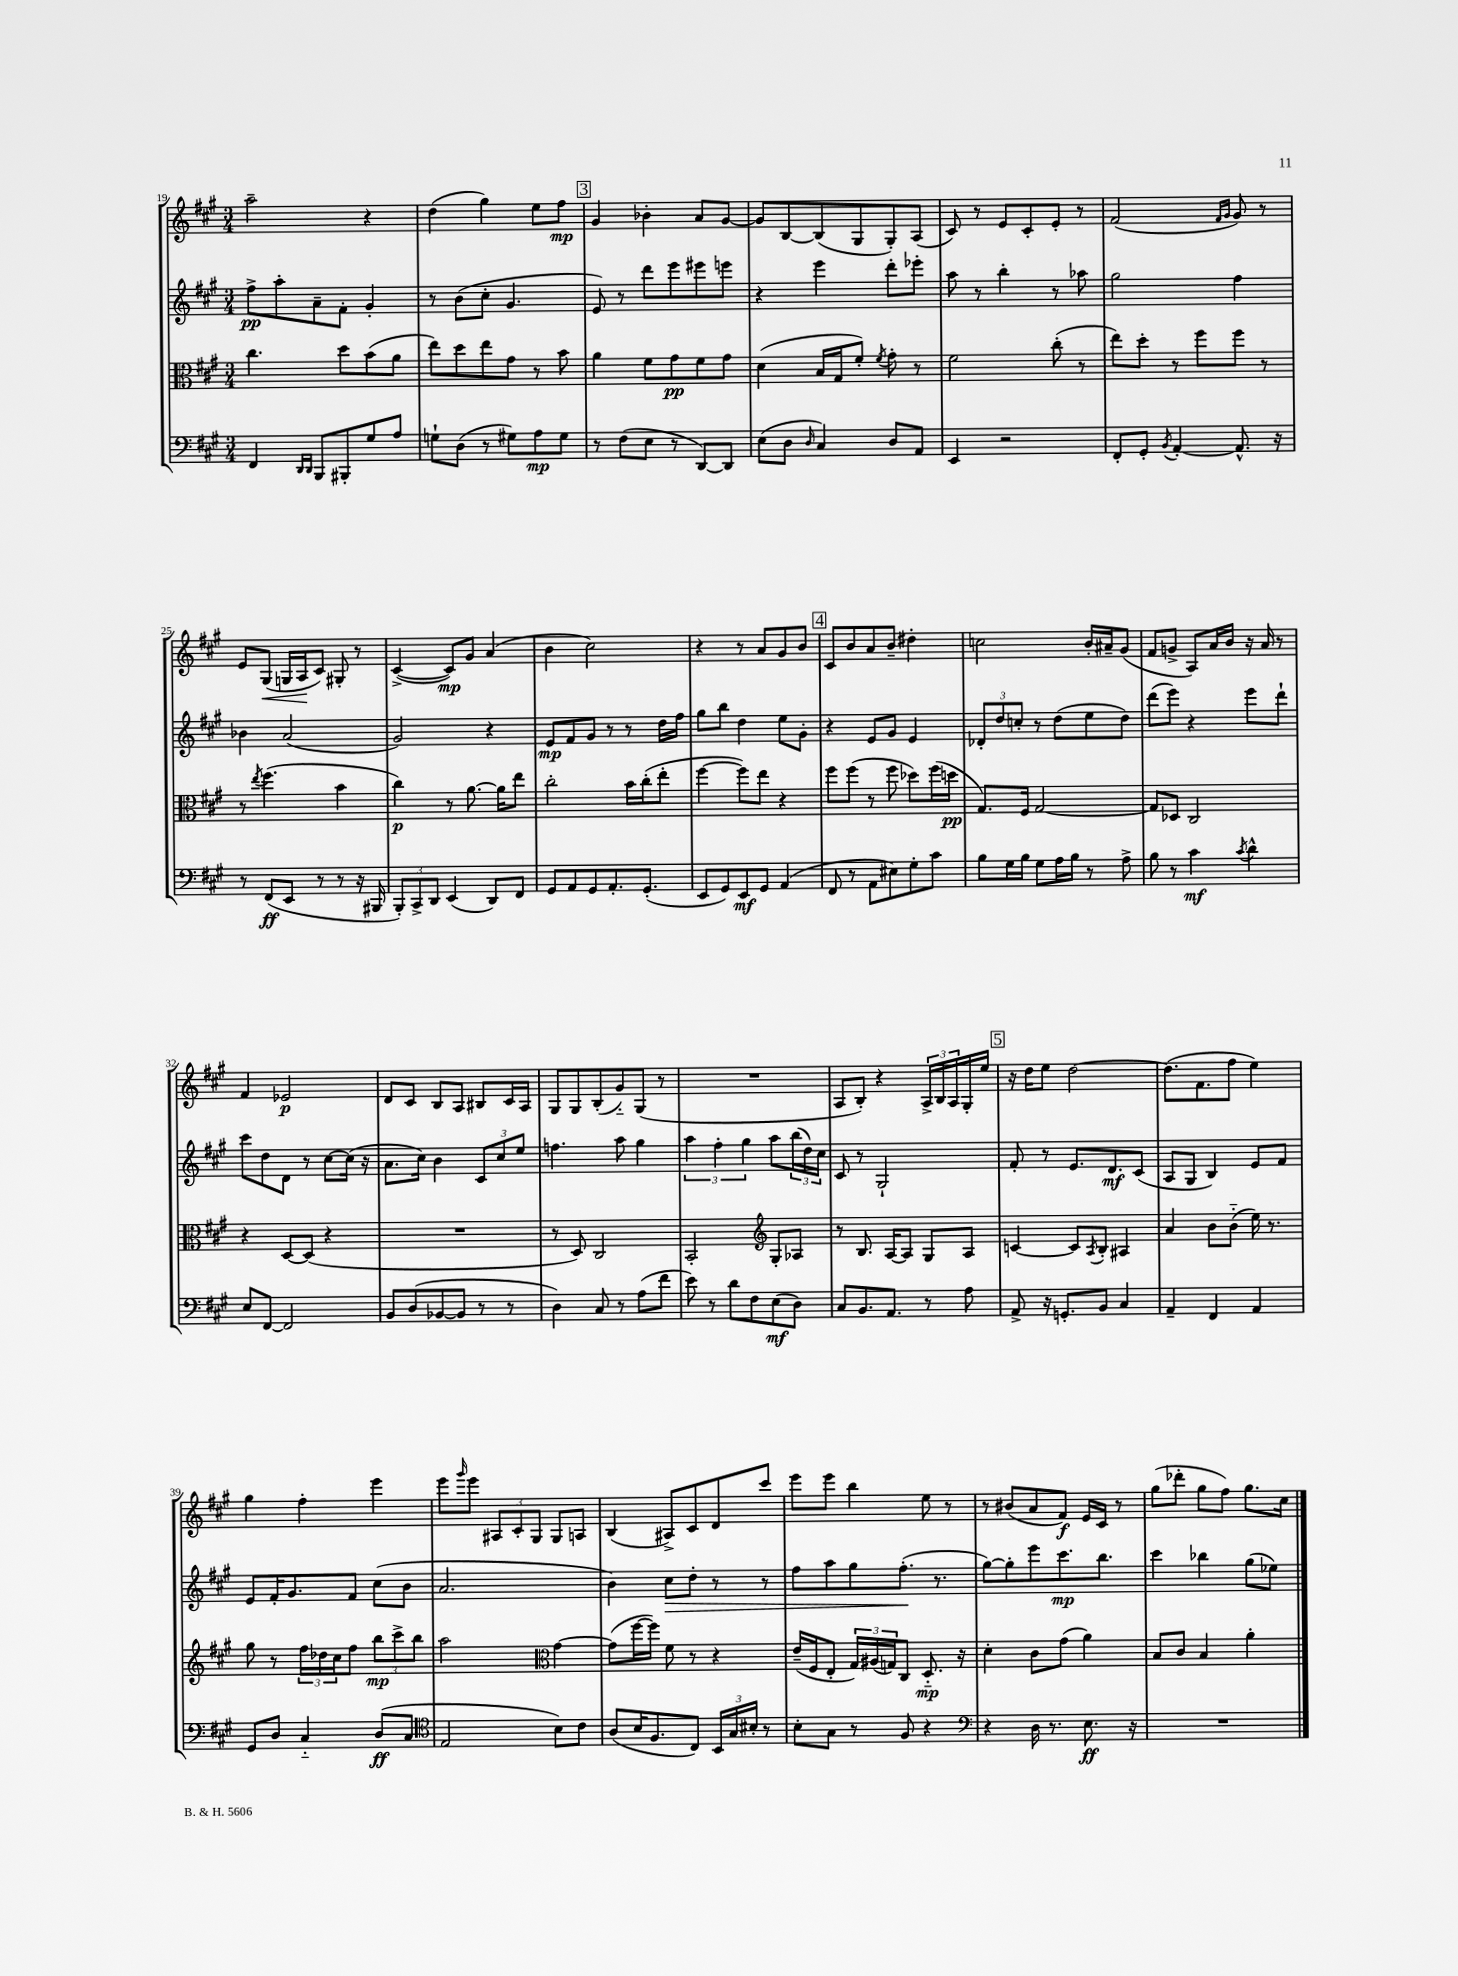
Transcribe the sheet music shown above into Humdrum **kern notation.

**kern	**kern	**kern	**kern
*staff4	*staff3	*staff2	*staff1
*clefF4	*clefC3	*clefG2	*clefG2
*k[f#c#g#]	*k[f#c#g#]	*k[f#c#g#]	*k[f#c#g#]
*M3/4	*M3/4	*M3/4	*M3/4
4FF#	4.cc#	8ff#^	2aa~
.	.	8aa'	.
16qqDD	.	.	.
16qqDD	.	.	.
8BBB	.	8a~	.
8BBB#'	8dd	8f#'	.
8G#	(8b	4g#'	4r
8A	8a	.	.
=	=	=	=
8G`	8ee)	8r	(4dd
(8D	8dd	(8b	.
8r	8ee	8cc#'	4gg#)
8G#)	8g#	4.g#	.
8A	8r	.	8ee
8G#	8b	.	8ff#
=	=	=	=
8r	4a	8e)	4g#
(8F#	.	8r	.
8E	8f#	8ddd	4b-'
8r	8g#	8eee	.
[8DD)	8f#	8eee#	8a
8DD]	8g#	8eee	[8g#
=	=	=	=
(8E	(4d	4r	8g#]
8D	.	.	[8B
16qqD	.	.	.
4C#)	16B	4eee	(8B]
.	16G#	.	.
.	8f#')	.	8G#
.	8qf#	.	.
8D	8g#'	8ddd'	8G#')
8AA	8r	8eee-'	(8A
=	=	=	=
4EE	2f#	8aa	8c#)
.	.	8r	8r
2r	.	4bb'	8e
.	.	.	8c#'
.	(8cc#'	8r	8e'
.	8r	8aa-	8r
=	=	=	=
8FF#'	8ee)	2gg#	(2f#
8GG#'	8dd'	.	.
8qBB	.	.	.
[4AA'	8r	.	.
.	8ff#	.	.
.	.	.	16qqf#
.	.	.	16qqg#
8.AA^^]	8ff#	4ff#	8g#)
.	8r	.	8r
16r	.	.	.
=	=	=	=
8r	8r	4b-	8e
.	8qee	.	.
(8FF#	(4.ff#	.	(8G#
8EE	.	(2a	16G
.	.	.	16A
8r	.	.	8c#)
8r	4b	.	8G#'
16r	.	.	8r
16BBB#	.	.	.
=	=	=	=
12BBB')	4cc#)	2g#)	([4c#^
12CC#^	.	.	.
12DD	.	.	.
(4EE	8r	.	8c#])
.	[8.a	.	8g#
8DD)	.	4r	(4a
.	16a]	.	.
8FF#	8ee	.	.
=	=	=	=
8GG#	2cc#'	8e	4b
8AA	.	8f#	.
8GG#	.	8g#	2cc#)
8.AA'	.	8r	.
.	16b	8r	.
(8.GG#'	(16cc#'	.	.
.	8ee'	16dd	.
.	.	16ff#	.
=	=	=	=
8EE	[4ff#	8gg#	4r
8GG#)	.	8bb	.
8EE	8ff#])	4dd	8r
8GG#	8ee	.	8a
(4AA	4r	8ee	8g#
.	.	8g#'	8b
=	=	=	=
8FF#	8ff#	4r	8c#
8r	(8ff#	.	8b
8AA	8r	8e	8a
8E#)	8ff#	8g#	8b~
8G#'	8dd-)	4e	4dd#'
8c#	(16ff#	.	.
.	16dd	.	.
=	=	=	=
8B	8.G#)	12d-'	2cc
.	.	12dd	.
16G#	.	.	.
.	.	12cc'	.
16B	16F#	.	.
8G#	[2G#	8r	.
16A	.	(8dd	.
16B	.	.	.
8r	.	8ee	16b'
.	.	.	16a#~
8A^	.	8dd)	(8g#
=	=	=	=
8B	8G#]	(8ddd	8f#
8r	8D-	8eee)	8g^
4c#	2C#	4r	8A)
.	.	.	16a
.	.	.	16b
8qc#	.	.	.
4d^^	.	8eee	16r
.	.	.	16a
.	.	8ddd`	8r
=	=	=	=
8E	4r	8ccc#	4f#
[8FF#	.	8dd	.
2FF#]	[8D	8d	2e-
.	(8D]	8r	.
.	4r	[8cc#	.
.	.	(16cc#]	.
.	.	16r	.
=	=	=	=
8BB	2.r	8.a	8d
(8D	.	.	8c#
.	.	16cc#)	.
[8BB-	.	4b	8B
8BB-]	.	.	8A
8r	.	12c#	8B#
.	.	12cc#	.
8r	.	.	16c#
.	.	12ee	.
.	.	.	16A
=	=	=	=
4D)	8r	4.ff	8G#
.	8D)	.	8G#
8C#	2C#	.	(8B'
8r	.	8aa	8g#'~)
(8A	.	4gg#	(8G#
8f#	.	.	8r
=	=	=	=
8e)	2BB'	6aa	2.r
8r	.	.	.
.	.	6ff#'	.
8d	.	.	.
.	.	6gg#	.
8F#	.	.	.
*	*clefG2	*	*
(8E	8G#'	8aa	.
8D)	8A-	(24bb	.
.	.	24dd)	.
.	.	24cc#	.
=	=	=	=
8C#	8r	8c#	8A
8.BB	8.B	8r	8B')
.	.	2G#`	4r
8.AA	[16A	.	.
.	8A]	.	.
8r	8G#	.	24A^
.	.	.	24B
.	.	.	24A
8A	8A	.	16G#'
.	.	.	16ee
=	=	=	=
8AA^	[4c	8f#'	16r
.	.	.	16dd
16r	.	8r	8ee
8.GG'	.	.	.
.	8c]	8.e	[2dd
.	8qA	.	.
8BB	8B'	.	.
.	.	8.d	.
4C#	4A#	.	.
.	.	(8c#	.
=	=	=	=
4AA~	4a	8A	(8.dd]
.	.	8G#	.
.	.	.	8.f#
4FF#	8b	4B)	.
.	(8b'~	.	8ff#
4AA	16ee)	8e	4ee)
.	8.r	.	.
.	.	8f#	.
=	=	=	=
8GG#	8gg#	8e	4gg#
8D	8r	16f#'	.
.	.	8.g#	.
4C#'~	24ff#	.	4ff#'
.	24dd-	.	.
.	24cc#	.	.
.	8ff#	8f#	.
(8D	12bb	(8cc#	4eee
.	12ccc#^	.	.
8C#	.	8b	.
.	12bb	.	.
=	=	=	=
*clefC4	*	*	*
2E	2aa	2.a	8eee
.	.	.	16qqggg#
.	.	.	8eee
.	.	.	12A#
.	.	.	12c#'
.	.	.	12G#
*	*clefC3	*	*
8B)	[4g#	.	8G#
8c#	.	.	8A
=	=	=	=
(8A	(8g#]	4b)	(4B
16B	[16ff#	.	.
8.F#	16ff#])	.	.
.	8f#	8cc#	8A#^)
8C#)	8r	8dd'	8c#
24BB	4r	8r	8d
24G#	.	.	.
24B#'	.	.	.
8r	.	8r	8ccc#
=	=	=	=
8B'	(16e~	8ff#	8eee
.	16F#	.	.
8G#	8E'	8aa	8eee
8r	24G#)	8gg#	4bb
.	(24A#	.	.
.	24G)	.	.
8F#	8C#	(8.ff#'	.
4r	8.D'~	.	8ee
.	.	8.r	.
.	.	.	8r
.	16r	.	.
=	=	=	=
*clefF4	*	*	*
4r	4d'	[8gg#)	8r
.	.	8gg#']	(8b#
16D	8c#	8eee	8a
8.r	.	.	.
.	(8g#	8.ccc#	8f#)
8.E	4a)	.	16e
.	.	8.bb	16c#
.	.	.	8r
16r	.	.	.
=	=	=	=
2.r	8B	4ccc#	(8gg#
.	8c#	.	8ddd-'
.	4B	4bb-	8gg#
.	.	.	8ff#)
.	4a'	(8gg#	8.gg#
.	.	8ee-)	.
.	.	.	16cc#
==	==	==	==
*-	*-	*-	*-
